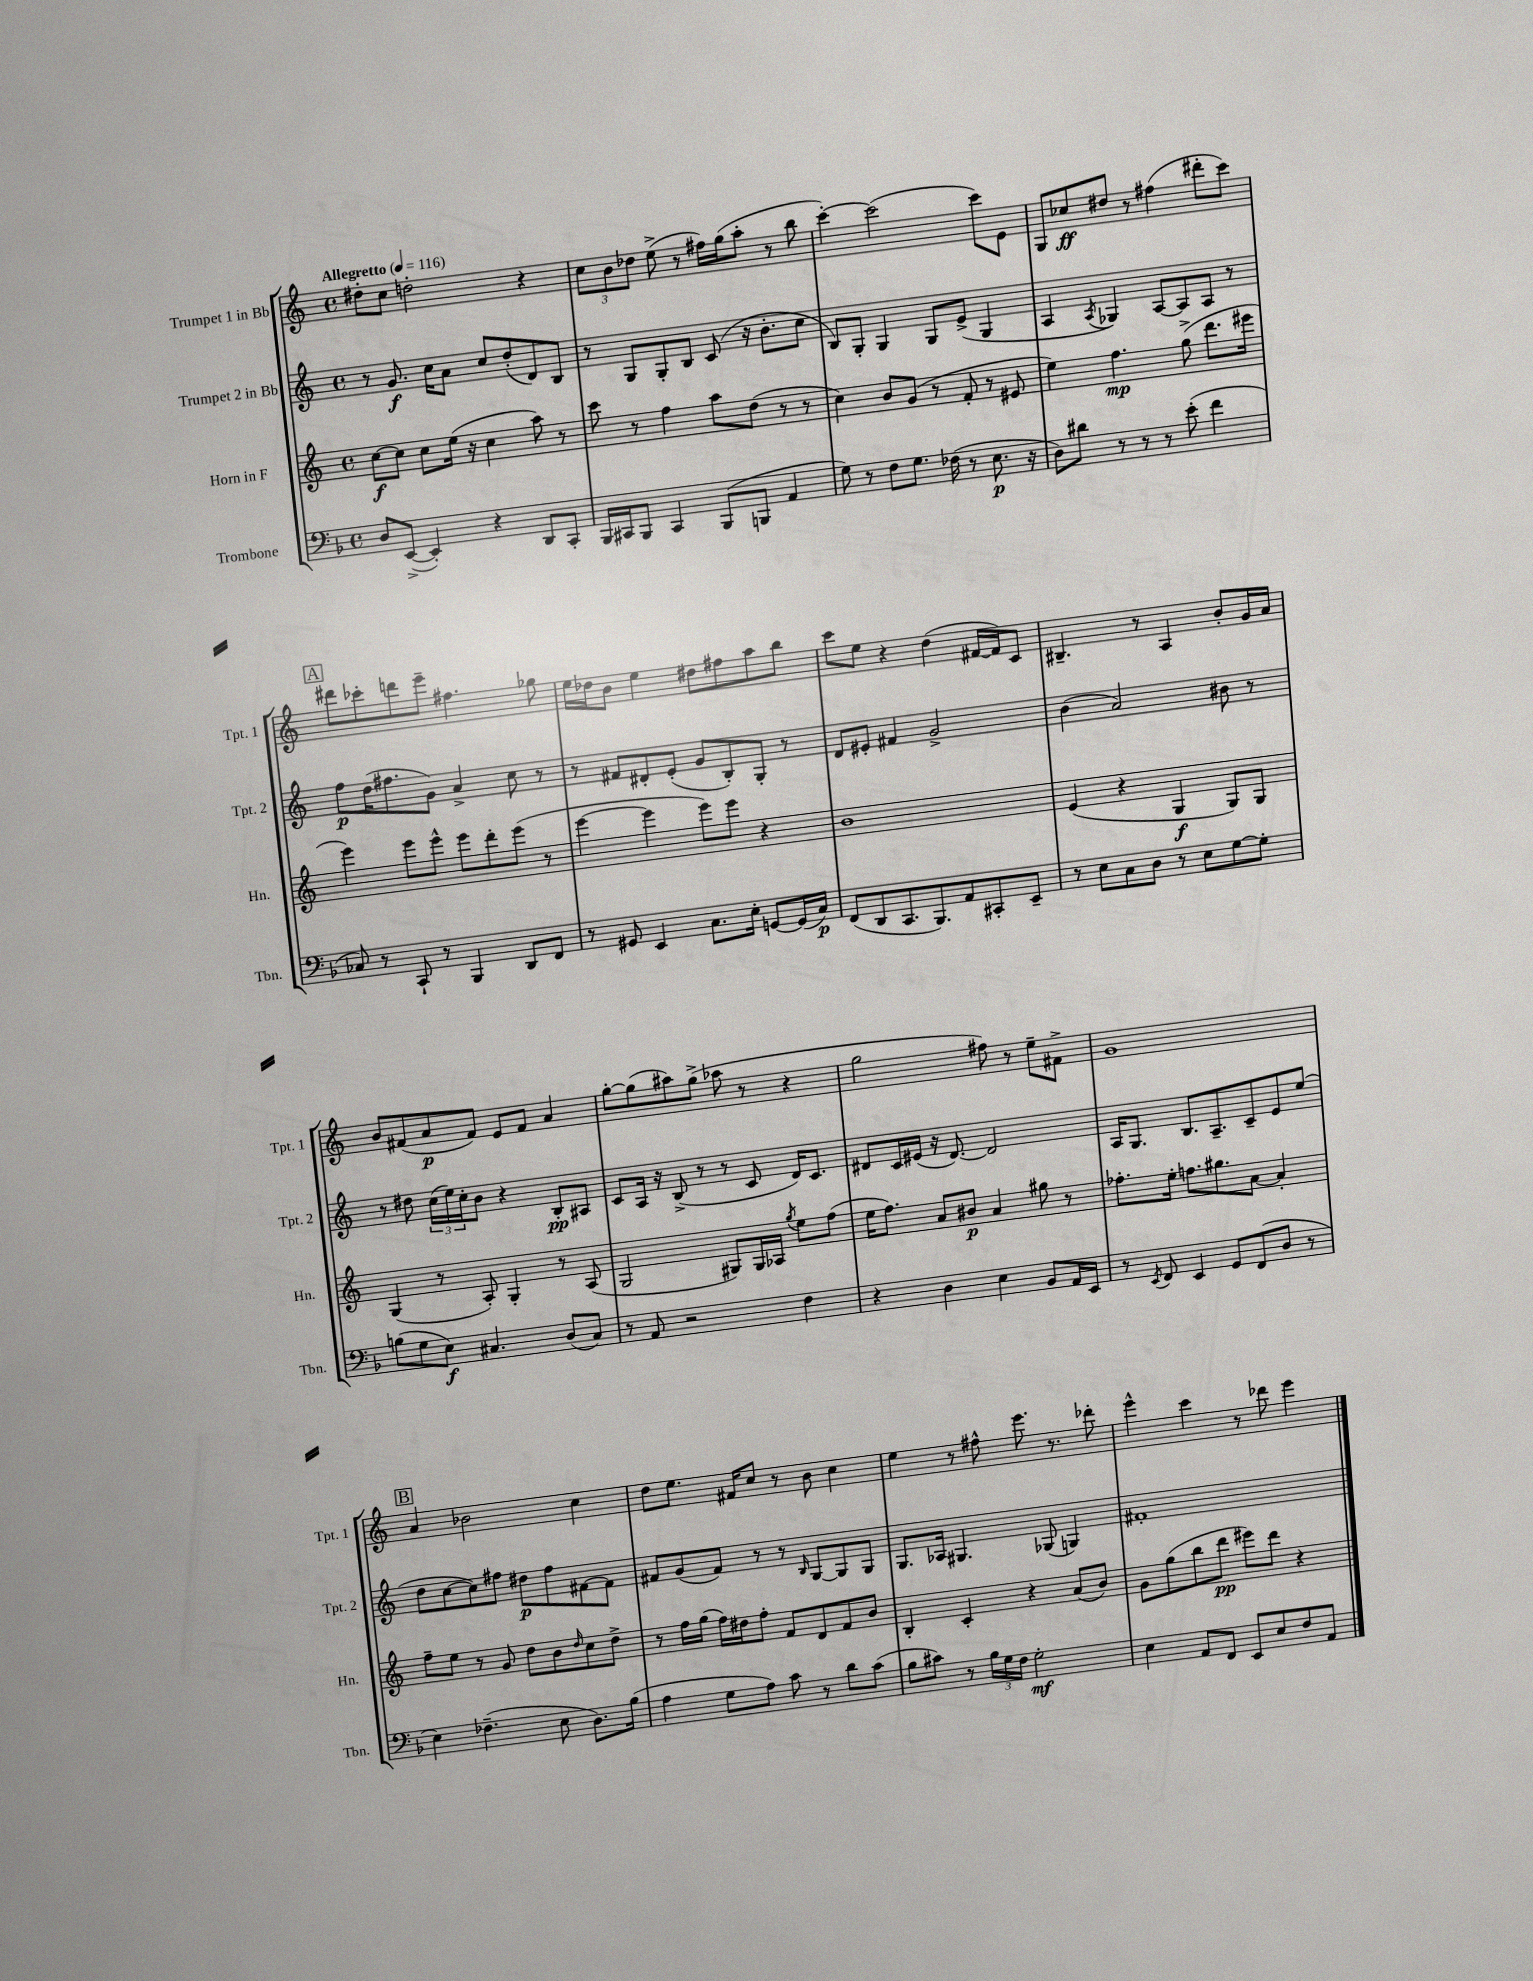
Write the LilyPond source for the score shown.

<<
\new StaffGroup <<
\new Staff = "s0" \with { instrumentName = "Trumpet 1 in Bb" shortInstrumentName = "Tpt. 1" } {
    \clef treble \key c \major \defaultTimeSignature \time 4/4 \tempo "Allegretto" 4 = 116
    dis''8-. c''8 d''2-. r4 |
    \tuplet 3/2 { c''8 b'8 des''8 } e''8->( r8 fis''16) g''16( a''8-. r8 b''8 |
    c'''4~-.) c'''2( c'''8) e'8 |
    g8 ces''8\ff dis''8 r8 fis''4( dis'''8-. c'''8) |
    \mark \markup { \box "A" } dis'''8 ces'''8-. d'''8 e'''8-- fis''4. ges''8 |
    e''16 des''16 b'8 e''4 dis''8 fis''8 a''8 b''8 |
    c'''8 e''8 r4 d''4( fis'16~ fis'16) c'8 |
    bis4.-- r8 a4 b'8-. g'16 a'16 |
    b'8 fis'8( a'8\p fis'8) e'8 fis'8 a'4 |
    g''8~-. g''8( ais''8) g''8->( aes''8 r8 r4 |
    g''2 fis''8) r8 e''8-- fis'8-> |
    g'1 |
    \mark \markup { \box "B" } a'4 bes'2 c''4 |
    d''8 e''8. fis'16 c''8 r8 b'8 c''4 |
    e''4 r8 fis''8-^ e'''8. r8. des'''8-. |
    e'''4-^ c'''4 r8 des'''8 e'''4 \bar "|." |
}
\new Staff = "s1" \with { instrumentName = "Trumpet 2 in Bb" shortInstrumentName = "Tpt. 2" } {
    \clef treble \key c \major \defaultTimeSignature \time 4/4
    r8 g'8.\f c''16 a'8 c''8 d''8-.( d'8) b8 |
    r8 g8 g8-. b8 c'8( r16 b'8.-. c''8 |
    b8) g8-. g4 g8 e'8->( g4 |
    a4 \acciaccatura { a8 } ges4) a8~ a8 a8 r8 |
    \mark \markup { \box "A" } f''8\p d''16( fis''8. g'8) a'4-> c''8 r8 |
    r8 fis'8 dis'8-. e'8-.( g'8 b8-.) g8-. r8 |
    d'8 eis'8-. fis'4 g'2-> |
    b'4( a'2) bis'8 r8 |
    r8 dis''8 \tuplet 3/2 { c''16( e''16) c''16-. } b'8 r4 b8-.\pp ais8 |
    c'8 a16 r16 b8->( r8 r8 c'8 d'16) c'8. |
    dis'8 c'16 eis'16( r16 dis'8.~) dis'2 |
    a16 g8. b8. a8.-- c'8-- e'8 e''8( |
    \mark \markup { \box "B" } d''8 c''8~ c''8) fis''8 dis''8\p fis''8 fis'8~ fis'8 |
    fis'8 g'8( fis'8) r8 r8 \grace { b16 } g8~ g8 g8 |
    g8. aes16 gis4. ges8( g4) |
    fis'1-. \bar "|." |
}
\new Staff = "s2" \with { instrumentName = "Horn in F" shortInstrumentName = "Hn." } {
    \clef treble \key c \major \defaultTimeSignature \time 4/4
    c''8~\f c''8 c''8 e''16( r16 c''4 a''8) r8 |
    c'''8 r8 f''4 a''8 d''8( r8 r8 |
    c''4) b'8 g'8( r8 f'8-. r8 eis'8 |
    e''4) f''4.\mp g''8->( d'''8. eis'''16 |
    \mark \markup { \box "A" } e'''4) e'''8 e'''8-^ e'''8 d'''8-. e'''8( r8 |
    e'''4~ e'''4 e'''8) e'''8 r4 |
    b'1 |
    e'4( r4 g4\f g8) g8 |
    g4( r8 a8-.) g4-. r8 a8( |
    g2 gis8) gis16 aes16 \acciaccatura { g''8 } e''8 f''8( |
    e''16 f''8.) a'8 bis'8\p a'4 gis''8 r8 |
    fes''8.-. e''16-. f''8. gis''8. a'8~ a'4-. |
    \mark \markup { \box "B" } f''8-- e''8 r8 g'8 d''8 b'8 \grace { d''16 } c''8 d''8-> |
    r8 f''16 g''16( f''16) dis''16 f''8-. f'8 d'8 f'8 b'8 |
    b4-. c'4-. r4 a'8( b'8) |
    g'8 g''8( b''8 d'''8\pp eis'''8) d'''8 r4 \bar "|." |
}
\new Staff = "s3" \with { instrumentName = "Trombone" shortInstrumentName = "Tbn." } {
    \clef bass \key f \major \defaultTimeSignature \time 4/4
    d8 e,8~->( e,4-.) r4 d,8 c,8-. |
    bes,,16 cis,16 bes,,8 cis,4 bes,,8( b,,8 a,4 |
    g8) r8 f8 g8. fes16( r8 e8.\p r16 |
    d8) dis'8 r8 r8 r8 e'8-.( f'4 |
    \mark \markup { \box "A" } ces8) r8 c,8-! r8 bes,,4 d,8 f,8 |
    r8 gis,8 e,4 c8. e16-. g,8~ g,16( c16\p) |
    f,8( d,8 c,8. bes,,8.) a,8 cis,8-. e,8-- |
    r8 e8 c8 d8 r8 e8 g8~ g8-. |
    b8( g8 e8\f) cis4. d8( cis8) |
    r8 a,8 r2 f4 |
    r4 d4 e4 bes,8 a,16 e,16 |
    r8 \acciaccatura { e,8 } f,8 e,4 g,8 f,8( d8 r8 |
    \mark \markup { \box "B" } e4) fes4.--( e8 d8.) bes16( |
    a4 g8 a8) c'8 r8 d'8 c'8( |
    bes8 cis'8) r8 \tuplet 3/2 { bes16 g16 f16 } g2-.\mf |
    e4 a,8 f,8 e,8 e8 f8 a,8 \bar "|." |
}
>>
>>
\layout { \context { \Score \remove "Bar_number_engraver" } }
